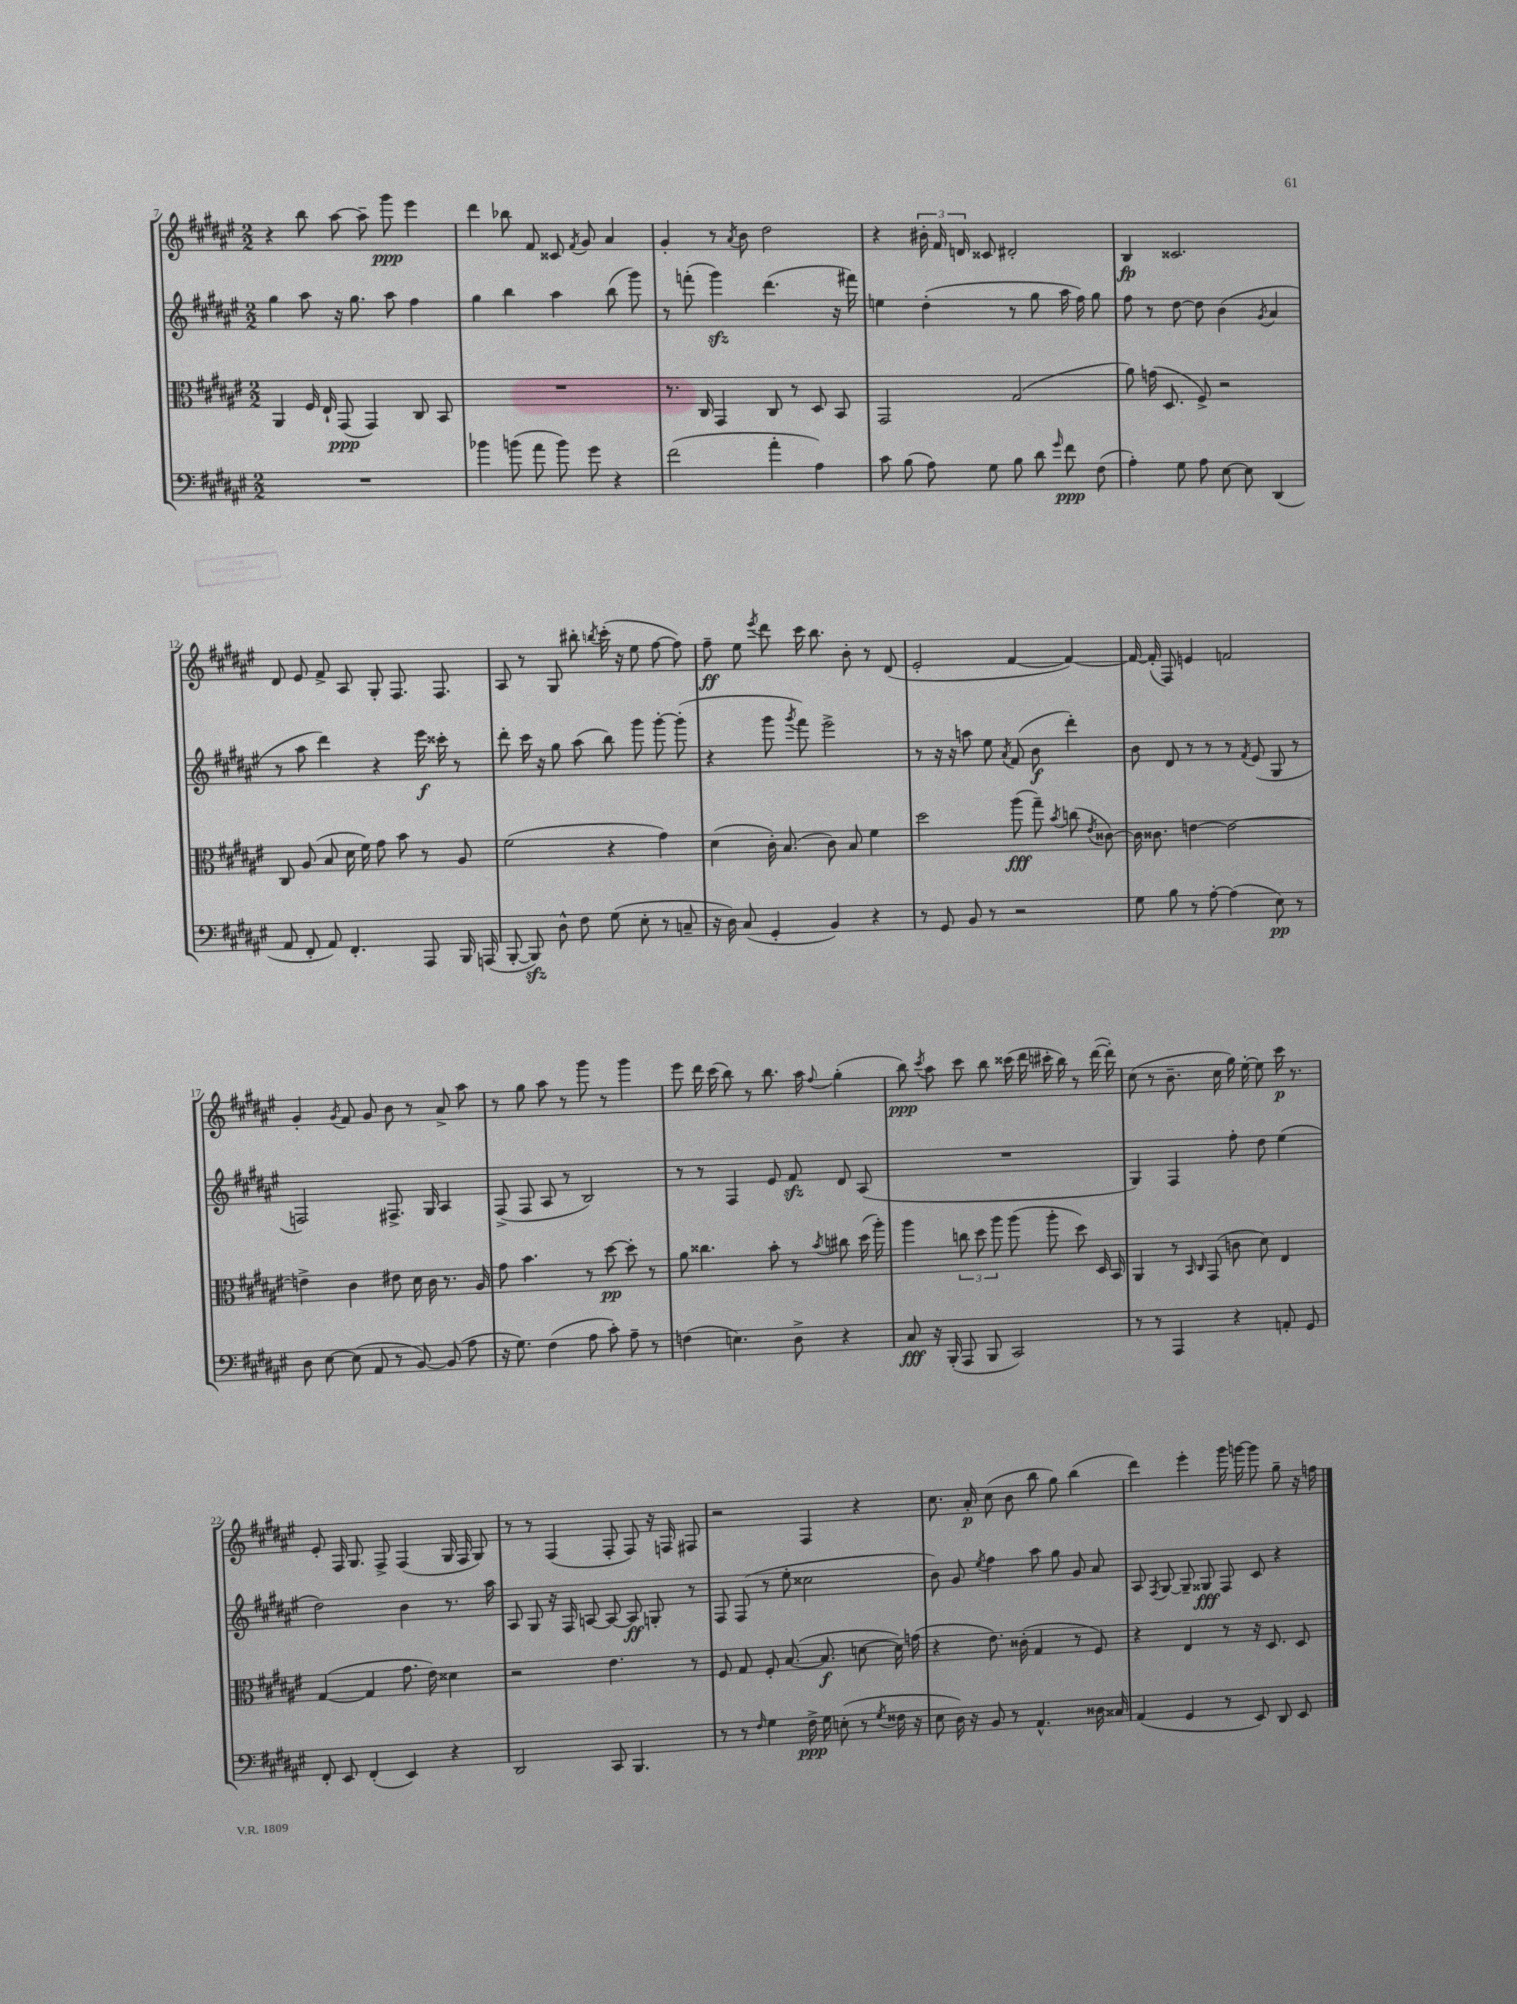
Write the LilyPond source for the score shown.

<<
\new StaffGroup <<
\new Staff = "s0" {
    \clef treble \key fis \major \numericTimeSignature \time 2/2
    \autoBeamOff r4 b''8 ais''8~ ais''8-- gis'''8\ppp eis'''4 |
    dis'''4 bes''8 fis'8 cisis'8 \acciaccatura { fis'8 } gis'8 ais'4 |
    gis'4-. r8 \acciaccatura { ais'8 } b'8 dis''2 |
    r4 \tuplet 3/2 { bis'16-. fis'16 d'16 } cisis'8 dis'2-. |
    b4\fp cisis'2. |
    dis'8 eis'8 fis'8-> ais8 gis8-. fis8. fis8. |
    ais8 r8 gis8 bis''8-. \acciaccatura { b''8 } cis'''16-.( r16 eis''8 fis''8~ fis''8) |
    fis''8--\ff eis''8 \acciaccatura { eis'''8 } dis'''8 cis'''16 b''8. b'8-. r8 dis'8( |
    eis'2-. fis'4~ fis'4~) |
    fis'16~ fis'16-.( fis8) e'4 f'2 |
    gis'4-. \acciaccatura { gis'8 } fis'8 gis'8 b'8 r8 ais'8-> ais''8 |
    r8 gis''8 ais''8 r8 gis'''8 r8 gis'''4 |
    eis'''8 dis'''16 cis'''16( b''8) r8 b''8. ais''16 \appoggiatura { fis''8 } gis''4-.( |
    b''8\ppp) \acciaccatura { cis'''8 } ais''8 cis'''8 b''8 cisis'''16( dis'''16 cis'''16-. b''16) r8 dis'''16~( dis'''16-.) |
    cis''8( r8 b'8.-- cis''16 gis''16) eis''16~-. eis''8 cis'''16\p r8. |
    eis'8-. fis16 gis8. fis8-> fis4( gis16 fis16 gis8) |
    r8 r8 fis4( fis8-. fis8) r16 f16 fis8 |
    r2 fis4 r4 |
    cis''8. ais'16-.\p cis''8( b'8 b''8 gis''8) b''4( |
    dis'''4) eis'''4-. gis'''16 g'''16~ g'''8 gis''8-- r16 f''16 \bar "|." |
}
\new Staff = "s1" {
    \clef treble \key fis \major \numericTimeSignature \time 2/2
    \autoBeamOff gis''4 ais''8 r16 gis''8. ais''8 fis''4 |
    gis''4 b''4 ais''4 b''8( gis'''8) |
    r8 f'''8-.( gis'''4\sfz) dis'''4.( r16 fis'''16) |
    e''4 dis''4-.( r8 gis''8 ais''16 fis''16) gis''8 |
    fis''8 r8 dis''8~ dis''8 b'4( \acciaccatura { gis'8 } ais'4 |
    r8 ais''8 dis'''4) r4 eis'''16\f cisis'''16-. r8 |
    dis'''8-. cis'''16 r16 gis''8 ais''8( b''8) gis'''8 gis'''8~-. gis'''8-.( |
    r4 gis'''8 \acciaccatura { gis'''8 } fis'''8) eis'''2-> |
    r8 r16 r16 a''8 eis''8 \acciaccatura { ais'8 } fis'8( b'8\f dis'''4-.) |
    b'8 dis'8 r8 r8 r8 \acciaccatura { fis'8 } eis'8( gis8 r8 |
    f2) fis8.-> gis16 ais4 |
    fis8->( fis8 ais8 r8 b2) |
    r8 r8 fis4 eis'8 fis'8\sfz dis'8 ais8( |
    R1 |
    gis4) fis4 fis''8-. dis''8 eis''4( |
    dis''2) b'4 r8. ais''16 |
    ais8 gis8 r16 fis16 a8~ a8~ a8\ff g8-. r8 |
    fis8 fis8( r8 eis''8-. cisis''2 |
    b'8) gis'8 \acciaccatura { eis''8 } fis''4 ais''8 gis''8 gis'8 ais'8 |
    ais8 \acciaccatura { fis8 } gis8~ gis8-- gisis8\fff fis8 cis'8 r4 \bar "|." |
}
\new Staff = "s2" {
    \clef alto \key fis \major \numericTimeSignature \time 2/2
    \autoBeamOff ais,4 fis16 eis16-! gis,8\ppp( gis,4) cis8 b,8 |
    R1 |
    r8. cis16 gis,4 cis8 r8 dis8 b,8 |
    gis,2 gis2( |
    ais'8) g'16( dis8. fis8->) r2 |
    cis8 ais8( b8 dis'16 fis'16) gis'8 b'8 r8 ais8 |
    fis'2( r4 gis'4) |
    dis'4( cis'16-.) b8.( cis'8) b8 fis'4 |
    dis''2 ais''8\fff( gis''8--) \acciaccatura { b'8 } c''8( \acciaccatura { eis'8 } cisis'8~) |
    cisis'16 cisis'8. e'4~ e'2~ |
    e'4-> cis'4 eis'8 dis'16 cis'16 r8. ais16 |
    gis'8 b'4. r8 dis''8~\pp dis''8-. r8 |
    ais'8 cisis''4. b'8-. r8 \acciaccatura { b'8 } cis''8 dis''16( ais''16-.) |
    ais''4 \tuplet 3/2 { c''8 dis''8 ais''8 } ais''8( ais''8-. dis''8) dis16 b,16 |
    ais,4 r8 \grace { b,16 cis16 } gis,8( c'8 dis'8) eis4 |
    gis4~( gis4 gis'8. eis'16) disis'4 |
    r2 eis'4. r8 |
    fis8 gis8 fis8-. b8.~( b8.\f d'8~ d'16) g'16( |
    r4 eis'8.) cisis'16-.( gis4 r8 fis8) |
    r4 eis4 r8 r16 dis8. dis8 \bar "|." |
}
\new Staff = "s3" {
    \clef bass \key fis \major \numericTimeSignature \time 2/2
    \autoBeamOff R1 |
    bes'4 b'8( ais'8 b'8) gis'8 r4 |
    fis'2( ais'4-. ais4) |
    cis'8 b8( ais8) gis8 b8 dis'8 \grace { gis'16 } fis'8\ppp fis8( |
    ais4-.) gis8 ais8 eis8~ eis8 dis,4( |
    ais,8 fis,8-. ais,8) fis,4.-. ais,,8 b,,16 a,,16( |
    b,,8~-. b,,8\sfz) dis8-^ fis8 gis8( eis8-. r8 c8-- |
    r16 dis16) cis8( gis,4-. b,4) r4 |
    r8 gis,8 b,8 r8 r2 |
    gis8 b8 r8 ais8~-. ais4( eis8\pp) r8 |
    dis8 eis8~ eis8( ais,8 r8 b,8~) b,8( ais8 |
    r16 gis8.) fis4( ais8 cis'8-.) ais8-- r8 |
    f4( e4.) dis8-> r4 |
    cis8\fff r16 b,,16-.( ais,,8 b,,8 cis,2) |
    r8 r8 ais,,4 r4 a,8-. gis,8 |
    fis,8-. eis,8 fis,4-.( eis,4) r4 |
    dis,2 cis,8 b,,4. |
    r8 r8 \grace { fis16 } gis4 fis16->\ppp gis16 e8-.( r8 \acciaccatura { gis8 } fisis16 r16 |
    eis8 dis16) r16 b,8 r8 ais,4.-^ disis16 cisis16 |
    ais,4( gis,4 r8 eis,8) dis,8 eis,8 \bar "|." |
}
>>
>>
\layout { \context { \Score currentBarNumber = #7 } }
